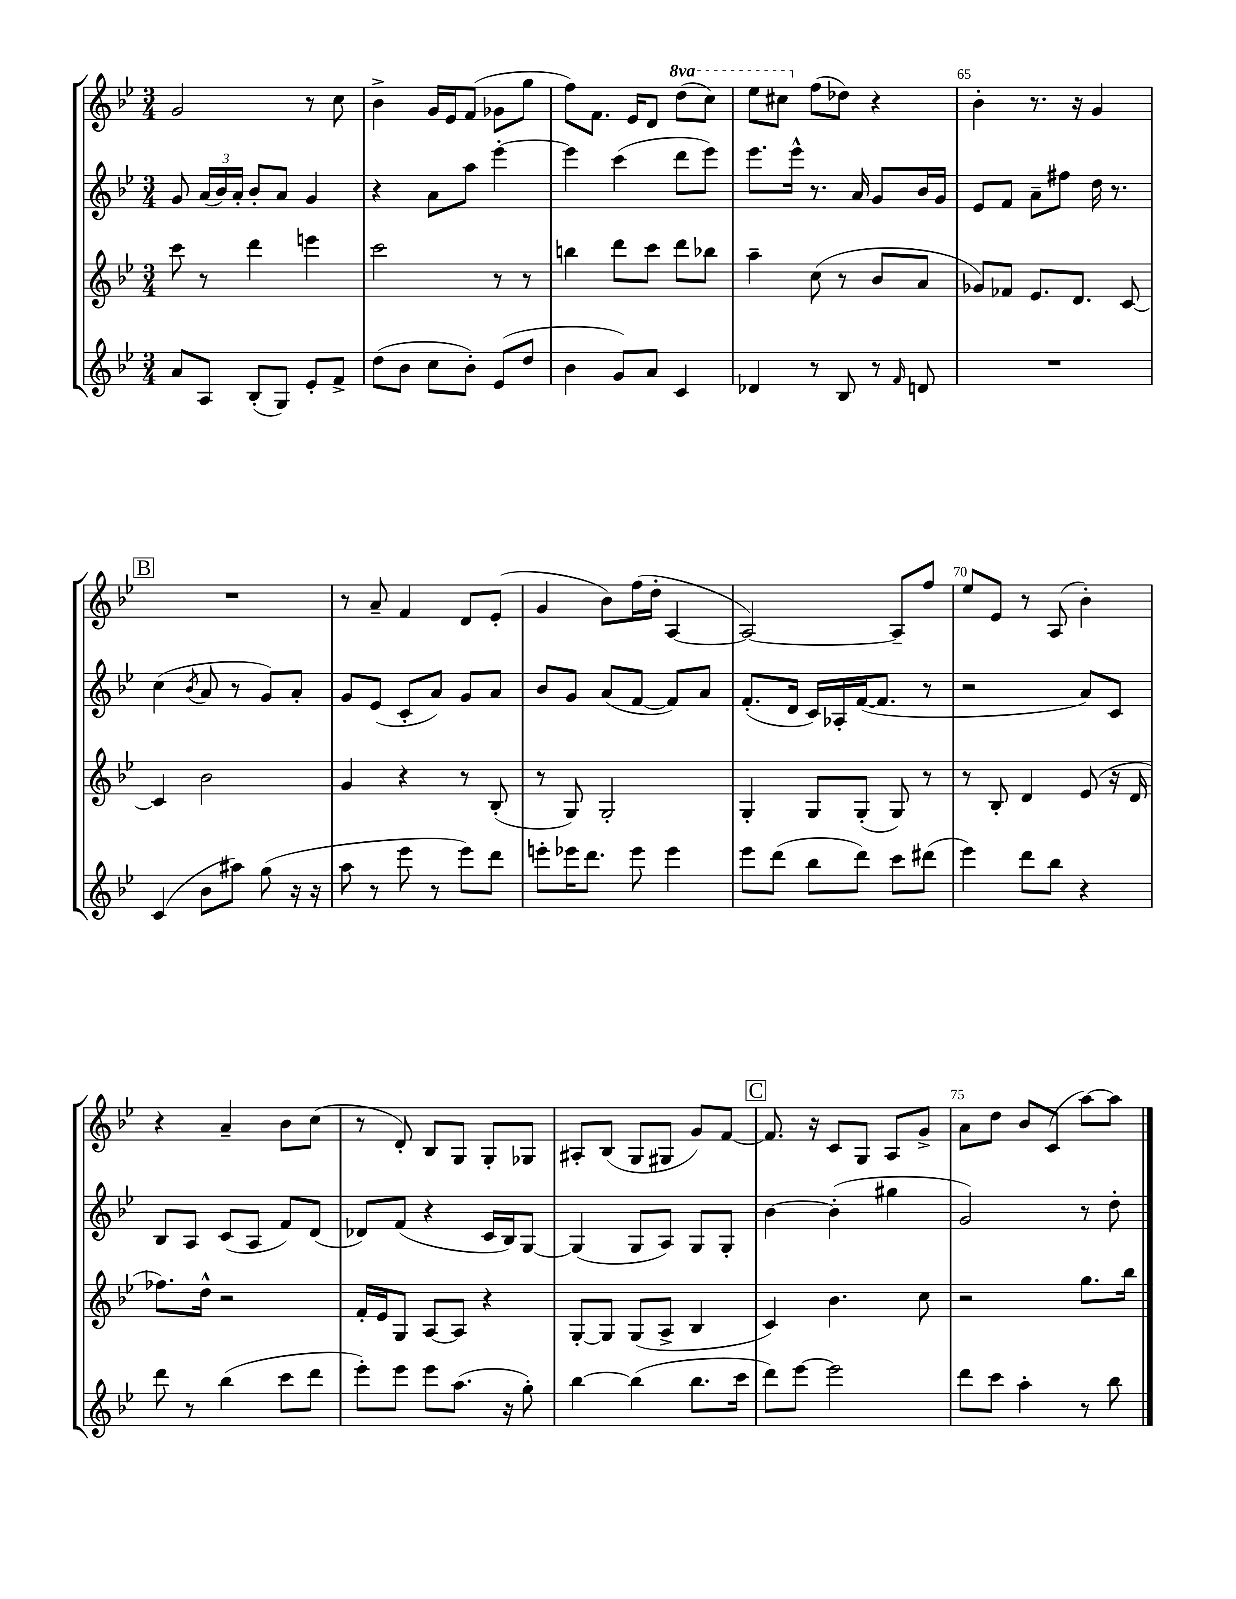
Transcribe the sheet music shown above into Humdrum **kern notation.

**kern	**kern	**kern	**kern
*part4	*part3	*part2	*part1
*staff4	*staff3	*staff2	*staff1
*clefG2	*clefG2	*clefG2	*clefG2
*k[b-e-]	*k[b-e-]	*k[b-e-]	*k[b-e-]
*M3/4	*M3/4	*M3/4	*M3/4
=61	=61	=61	=61
8a/L	8ccc\	8g/	2g/
8A/J	8r	(24a/LL	.
.	.	24b-/)	.
.	.	24a'/JJ	.
(8B-'/L	4ddd\	8b-'/L	.
8G/J)	.	8a/J	.
8e-'/L	4eeen\	4g/	8r
8f^/J	.	.	8cc\
=62	=62	=62	=62
(8dd\L	2ccc\	4r	4b-^\
8b-\J	.	.	.
8cc\L	.	8a\L	16g/LL
.	.	.	16e-/J
8b-'\J)	.	8aa\J	(8f/J
(8e-/L	8r	[4eee-'\	8g-X\L
8dd/J	8r	.	8gg\J
=63	=63	=63	=63
4b-\	4bbn\	4eee-\]	8ff\L)
.	.	.	8.f\J
8g/L)	8ddd\L	(4ccc\	.
.	.	.	16e-/KL
8a/J	8ccc\J	.	8d/J
*	*	*	*8va
4c/	8ddd\L	8ddd\L	(8ddd\L
.	8bb-X\J	8eee-\J)	8ccc\J)
=64	=64	=64	=64
4d-X/	4aa~\	8.eee-\L	8eee-\L
.	.	.	8ccc#X\J
.	.	16eee-^^\Jk	.
*	*	*	*X8va
8r	(8cc\	8.r	(8ff\L
8B-/	8r	.	8dd-X\J)
.	.	16a/	.
8r	8b-/L	8g/L	4r
16qqf/	.	.	.
8dn/	8a/J	16b-/L	.
.	.	16g/JJ	.
=65	=65	=65	=65
2.r	8g-X/L)	8e-/L	4b-'\
.	8f-X/J	8f/J	.
.	8.e-/L	8a~\L	8.r
.	.	8ff#X\J	.
.	8.d/J	.	16r
.	.	16dd\	4g/
.	.	8.r	.
.	[8c/	.	.
!!LO:LB:g=z
!!LO:REH:place=s1:t=B
=66	=66	=66	=66
(4c/	4c/]	(4cc\	2.r
.	.	8qb-/	.
8b-\L	2b-\	8a/	.
8aa#X\J)	.	8r	.
(8gg\	.	8g/L)	.
16r	.	8a'/J	.
16r	.	.	.
=67	=67	=67	=67
8aa\	4g/	8g/L	8r
8r	.	(8e-/J	8a~/
8eee-\	4r	8c'/L	4f/
8r	.	8a/J)	.
8eee-\L)	8r	8g/L	8d/L
8ddd\J	(8B-'/	8a/J	(8e-'/J
=68	=68	=68	=68
8eeen'\L	8r	8b-/L	4g/
16eee-X\K	8G/)	8g/J	.
8.ddd\J	.	.	.
.	2G'/	(8a/L	8b-\L)
8eee-\	.	[8f/J	(16ff\L
.	.	.	16dd'\JJ
4eee-\	.	8f/L])	[4A/
.	.	8a/J	.
=69	=69	=69	=69
8eee-\L	4G'/	(8.f'/L	2A/_)
(8ddd\J	.	.	.
.	.	16d/Jk	.
8bb-\L	8G/L	16c/LL)	.
.	.	16A-X'/	.
8ddd\J)	(8G'/J	([16f/J	.
.	.	8.f/J]	.
8ccc\L	8G/)	.	8A~/L]
(8ddd#X\J	8r	8r	8ff/J
=70	=70	=70	=70
4eee-\)	8r	2r	8ee-/L
.	8B-'/	.	8e-/J
8ddd\L	4d/	.	8r
8bb-\J	.	.	(8A/
4r	(8e-/	8a/L)	4b-'\)
.	16r	8c/J	.
.	16d/	.	.
!!LO:LB:g=z
=71	=71	=71	=71
8ddd\	8.ff-X\L)	8B-/L	4r
8r	.	8A/J	.
.	16dd^^\Jk	.	.
(4bb-\	2r	(8c/L	4a~/
.	.	8A/J	.
8ccc\L	.	8f/L)	8b-\L
8ddd\J	.	(8d/J	(8cc\J
=72	=72	=72	=72
8eee-'\L)	16f'/LL	8d-X/L)	8r
.	16e-/J	.	.
8eee-\J	8G/J	(8f/J	8d'/)
8eee-\L	[8A/L	4r	8B-/L
(8.aa\J	8A/J]	.	8G/J
.	4r	16c/LL	8G'/L
16r	.	16B-/J)	.
8gg'\)	.	[8G/J	8G-X/J
=73	=73	=73	=73
[4bb-\	[8G'/L	(4G/]	8A#X'/L
.	8G/J]	.	(8B-/J
(4bb-\]	(8G/L	8G/L	8G/L
.	8A^/J	8A/J)	8G#X/J
8.bb-\L	4B-/	8G/L	8g/L)
.	.	8G'/J	[8f/J
16ccc\Jk	.	.	.
!!LO:REH:place=s1:t=C
=74	=74	=74	=74
8ddd\L)	4c/)	[4b-\	8.f/]
[8eee-\J	.	.	.
.	.	.	16r
2eee-\]	4.b-\	(4b-'\]	8c/L
.	.	.	8G/J
.	.	4gg#X\	8A/L
.	8cc\	.	8g^/J
=75	=75	=75	=75
8ddd\L	2r	2g/)	8a\L
8ccc\J	.	.	8dd\J
4aa'\	.	.	8b-/L
.	.	.	(8c/J
8r	8.gg\L	8r	[8aa\L)
8bb-\	.	8dd'\	8aa\J]
.	16bb-\Jk	.	.
==	==	==	==
*-	*-	*-	*-
